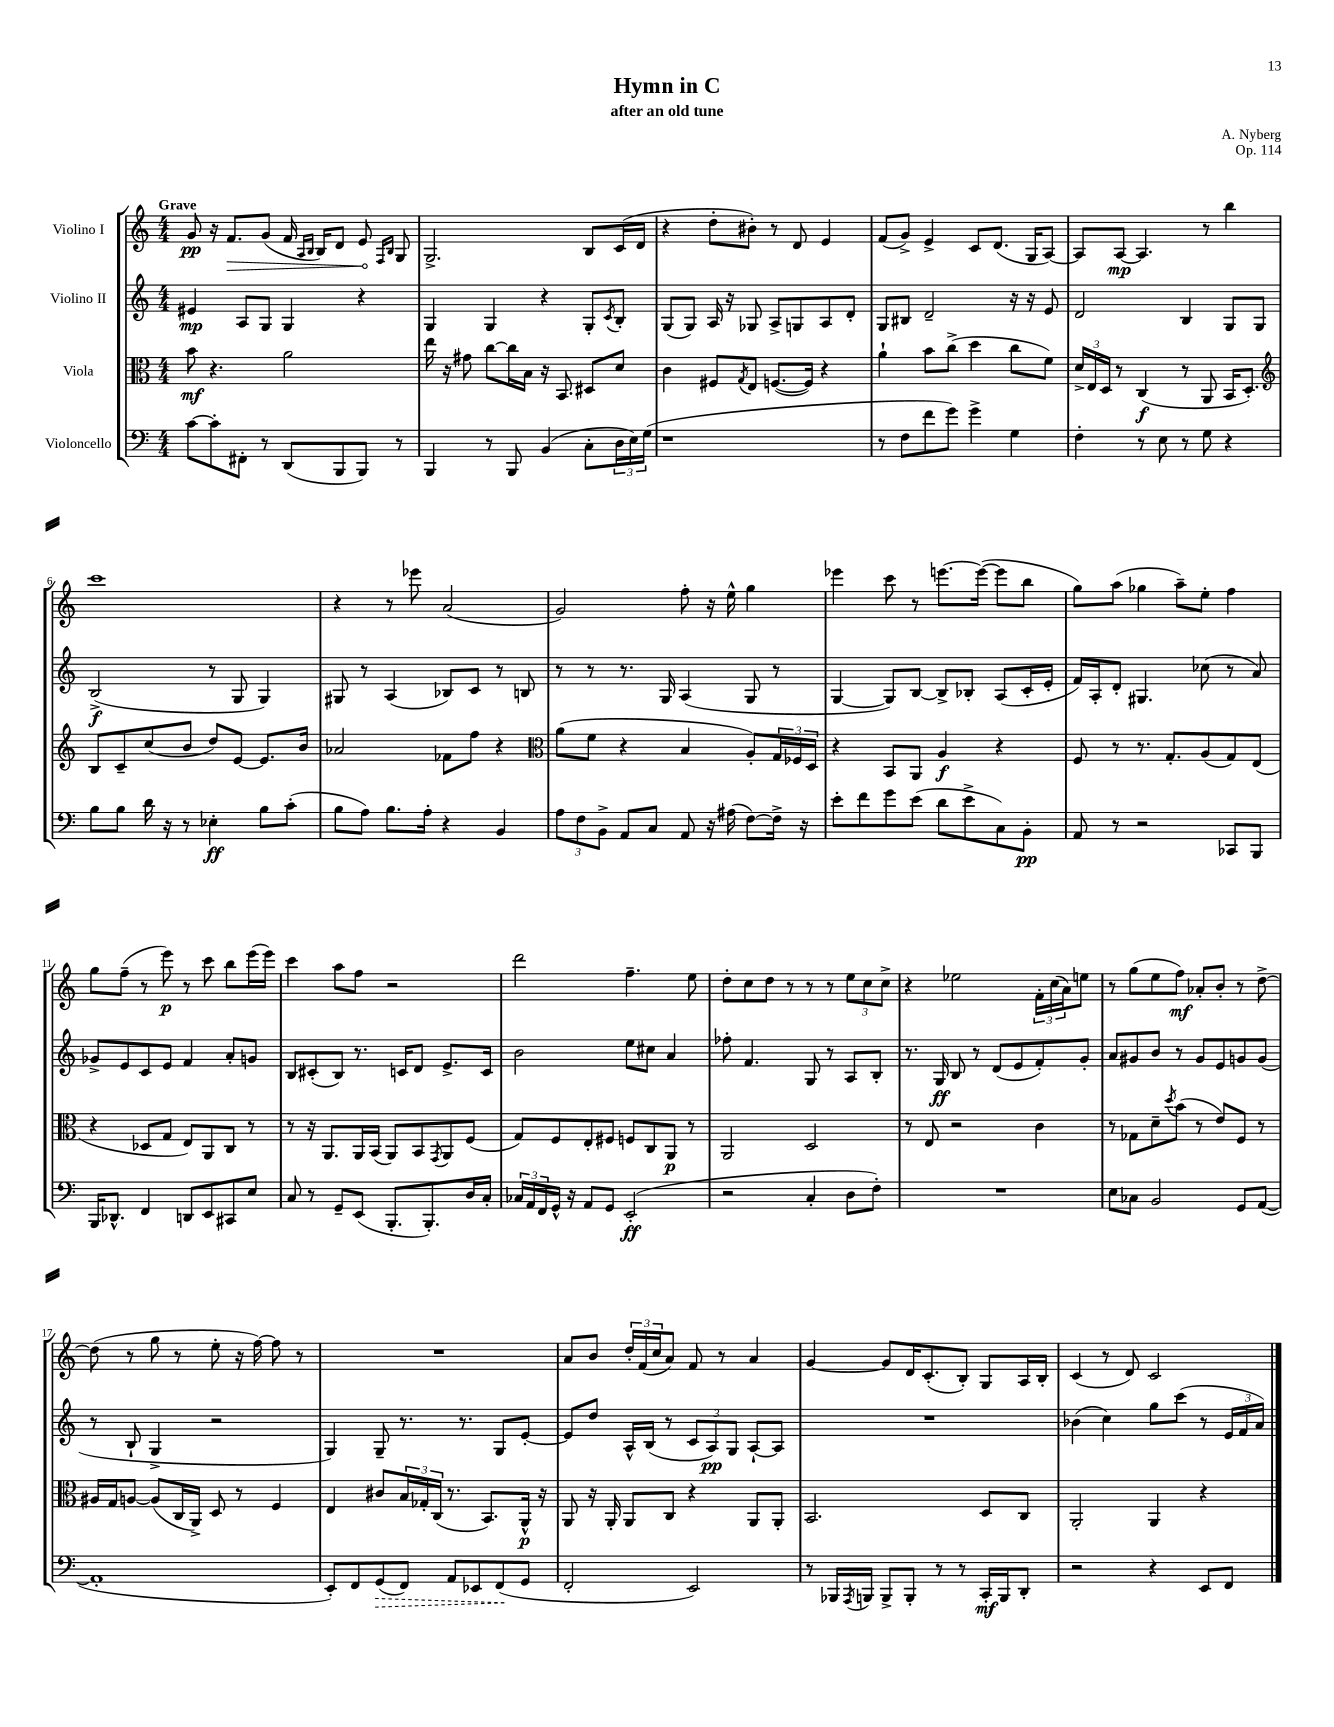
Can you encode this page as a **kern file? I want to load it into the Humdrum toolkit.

**kern	**dynam	**kern	**dynam	**kern	**dynam	**kern	**dynam
*part4	*part4	*part3	*part3	*part2	*part2	*part1	*part1
*staff4	*staff4	*staff3	*staff3	*staff2	*staff2	*staff1	*staff1
*I"Violoncello	*	*I"Viola	*	*I"Violino II	*	*I"Violino I	*
*clefF4	*	*clefC3	*	*clefG2	*	*clefG2	*
*k[]	*	*k[]	*	*k[]	*	*k[]	*
*M4/4	*	*M4/4	*	*M4/4	*	*M4/4	*
=1	=1	=1	=1	=1	=1	=1	=1
!	!	!	!	!	!	!LO:TX:a:B:t=Grave	!
[8c\L	.	8b\	mf	4e#X/	mp	8g/	pp
8c'\]	.	4.r	.	.	.	16r	.
!	!	!	!	!	!	!	!LO:HP:b
.	.	.	.	.	.	8.f/L	>
8FF#X'\J	.	.	.	8A/L	.	.	.
8r	.	.	.	8G/J	.	(8g/J	.
(8DD/L	.	2a\	.	4G/	.	16f/	.
.	.	.	.	.	.	16qqA/LL	.
.	.	.	.	.	.	16qqB/JJ	.
.	.	.	.	.	.	16B/KL)	.
8BBB/	.	.	.	.	.	8d/J	.
8BBB/J)	.	.	.	4r	.	8e/	.
.	.	.	.	.	.	16qqF/LL	.
.	.	.	.	.	.	16qqB/JJ	.
8r	.	.	.	.	.	8G/	]
=2	=2	=2	=2	=2	=2	=2	=2
4BBB/	.	16ee\	.	4G/	.	2.G^/	.
.	.	16r	.	.	.	.	.
.	.	8g#X\	.	.	.	.	.
8r	.	[8cc\L	.	4G/	.	.	.
8BBB/	.	16cc\L]	.	.	.	.	.
.	.	16B\JJ	.	.	.	.	.
(4BB/	.	16r	.	4r	.	.	.
.	.	8.BB/	.	.	.	.	.
8C'\L	.	8D#X/L	.	8G'/L	.	8B/L	.
.	.	.	.	8qc/	.	.	.
24D\L	.	8d/J	.	8B'/J	.	(16c/L	.
24E\)	.	.	.	.	.	.	.
.	.	.	.	.	.	16d/JJ	.
(24G\JJ	.	.	.	.	.	.	.
=3	=3	=3	=3	=3	=3	=3	=3
1r	.	4c\	.	(8G/L	.	4r	.
.	.	.	.	8G/J)	.	.	.
.	.	8F#X/L	.	16A/	.	8dd'\L	.
.	.	.	.	16r	.	.	.
.	.	8qG/	.	.	.	.	.
.	.	8E/J	.	8G-X/	.	8b#X'\J)	.
.	.	([8.Fn/L	.	8A^/L	.	8r	.
.	.	.	.	8Gn/	.	8d/	.
.	.	16F/Jk])	.	.	.	.	.
.	.	4r	.	8A/	.	4e/	.
.	.	.	.	8d'/J	.	.	.
=4	=4	=4	=4	=4	=4	=4	=4
8r	.	4a`\	.	8G/L	.	(8f/L	.
8F\L	.	.	.	8B#X/J	.	8g^/J)	.
8f\	.	8b\L	.	2d~/	.	4e^/	.
8g\J)	.	(8cc^\J	.	.	.	.	.
4g^\	.	4dd\	.	.	.	8c/L	.
.	.	.	.	.	.	(8.d/J	.
4G\	.	8cc\L	.	16r	.	.	.
.	.	.	.	16r	.	16G/KL	.
.	.	8f\J)	.	8e/	.	[8A/J)	.
=5	=5	=5	=5	=5	=5	=5	=5
4F'\	.	24d^/LL	.	2d/	.	8A/L]	.
.	.	24E/	.	.	.	.	.
.	.	24D/JJ	.	.	.	.	.
.	.	8r	.	.	.	[8A/J	mp
8r	.	(4C/	f	.	.	4.A/]	.
8E\	.	.	.	.	.	.	.
8r	.	8r	.	4B/	.	.	.
8G\	.	8AA/	.	.	.	8r	.
4r	.	16BB/KL	.	8G/L	.	4bb\	.
.	.	8.D'/J)	.	.	.	.	.
.	.	.	.	8G/J	.	.	.
!!LO:LB:g=z
=6	=6	=6	=6	=6	=6	=6	=6
*	*	*clefG2	*	*	*	*	*
8B\L	.	8B/L	.	(2B^/	f	1ccc	.
8B\J	.	8c~/	.	.	.	.	.
16d\	.	(8cc/	.	.	.	.	.
16r	.	.	.	.	.	.	.
8r	.	8b/J	.	.	.	.	.
4E-X'\	ff	8dd/L)	.	8r	.	.	.
.	.	[8e/J	.	8G/	.	.	.
8B\L	.	8.e/L]	.	4G/)	.	.	.
(8c'\J	.	.	.	.	.	.	.
.	.	16b/Jk	.	.	.	.	.
=7	=7	=7	=7	=7	=7	=7	=7
8B\L	.	2a-X/	.	8G#X/	.	4r	.
8A\J)	.	.	.	8r	.	.	.
8.B\L	.	.	.	(4A/	.	8r	.
.	.	.	.	.	.	8eee-X\	.
16A'\Jk	.	.	.	.	.	.	.
4r	.	8f-X\L	.	8B-X/L)	.	(2a/	.
.	.	8ff\J	.	8c/J	.	.	.
4BB/	.	4r	.	8r	.	.	.
.	.	.	.	8Bn/	.	.	.
=8	=8	=8	=8	=8	=8	=8	=8
*	*	*clefC3	*	*	*	*	*
12A\L	.	(8a\L	.	8r	.	2g/)	.
12F\	.	.	.	.	.	.	.
.	.	8f\J	.	8r	.	.	.
12BB^\J	.	.	.	.	.	.	.
8AA/L	.	4r	.	8.r	.	.	.
8C/J	.	.	.	.	.	.	.
.	.	.	.	16G/	.	.	.
8AA/	.	4B/	.	(4A/	.	8ff'\	.
16r	.	.	.	.	.	16r	.
(16A#X\	.	.	.	.	.	16ee^^\	.
[8F\L)	.	8A'/L)	.	8G/	.	4gg\	.
16F^\Jk]	.	24G/L	.	8r	.	.	.
.	.	24F-X/	.	.	.	.	.
16r	.	.	.	.	.	.	.
.	.	24D/JJ	.	.	.	.	.
=9	=9	=9	=9	=9	=9	=9	=9
8e'\L	.	4r	.	[4G/	.	4eee-X\	.
8f\	.	.	.	.	.	.	.
8g\	.	8BB/L	.	8G/L])	.	8ccc\	.
(8e\J	.	8AA/J	.	[8B/J	.	8r	.
8d\L	.	4A/	f	8B^/L]	.	[8.eeen\L	.
8e^\	.	.	.	8B-X'/J	.	.	.
.	.	.	.	.	.	(16eee\Jk_	.
8C\)	.	4r	.	(8A/L	.	8eee\L]	.
8BB'\J	pp	.	.	16c'/L	.	8bb\J	.
.	.	.	.	16e'/JJ	.	.	.
=10	=10	=10	=10	=10	=10	=10	=10
8AA/	.	8F/	.	16f/LL)	.	8gg\L)	.
.	.	.	.	16A'/J	.	.	.
8r	.	8r	.	8d'/J	.	(8aa\J	.
2r	.	8.r	.	4.G#X/	.	4gg-X\	.
.	.	8.G'/L	.	.	.	.	.
.	.	.	.	.	.	8aa~\L)	.
.	.	(8A/	.	(8cc-X\	.	8ee'\J	.
8CC-X/L	.	8G/)	.	8r	.	4ff\	.
8BBB/J	.	(8E/J	.	8a/)	.	.	.
!!LO:LB:g=z
=11	=11	=11	=11	=11	=11	=11	=11
16BBB/KL	.	4r	.	8g-X^/L	.	8gg\L	.
8.DD-X^^/J	.	.	.	.	.	.	.
.	.	.	.	8e/	.	(8ff~\J	.
4FF/	.	8D-X/L	.	8c/	.	8r	.
.	.	8G/J	.	8e/J	.	8eee\)	p
8DDn/L	.	8E/L)	.	4f/	.	8r	.
8EE/	.	8AA/	.	.	.	8ccc\	.
8CC#X/	.	8C/J	.	8a'/L	.	8bb\L	.
8E/J	.	8r	.	8gn/J	.	(16eee\L	.
.	.	.	.	.	.	16eee\JJ)	.
=12	=12	=12	=12	=12	=12	=12	=12
8C/	.	8r	.	8B/L	.	4ccc\	.
8r	.	16r	.	(8c#X'/	.	.	.
.	.	8.AA/L	.	.	.	.	.
8GG~/L	.	.	.	8B/J)	.	8aa\L	.
(8EE/J	.	16AA/L	.	8.r	.	8ff\J	.
.	.	(16BB/JJ	.	.	.	.	.
8.BBB'/L	.	8AA/L)	.	.	.	2r	.
.	.	.	.	16cn/KL	.	.	.
.	.	8BB/	.	8d/J	.	.	.
8.BBB'/)	.	.	.	.	.	.	.
.	.	8qGG/	.	.	.	.	.
.	.	8AA/	.	8.e^/L	.	.	.
16D/L	.	(8F/J	.	.	.	.	.
16C'/JJ	.	.	.	16c/Jk	.	.	.
=13	=13	=13	=13	=13	=13	=13	=13
24C-X/LL	.	8G/L)	.	2b\	.	2ddd\	.
24AA/	.	.	.	.	.	.	.
24FF/	.	.	.	.	.	.	.
16GG^^/JJ	.	8F/	.	.	.	.	.
16r	.	.	.	.	.	.	.
8AA/L	.	8E'/	.	.	.	.	.
8GG/J	.	8F#X/J	.	.	.	.	.
(2EE'/	ff	8Fn/L	.	8ee\L	.	4.ff~\	.
.	.	8C/	.	8cc#X\J	.	.	.
.	.	8AA/J	p	4a/	.	.	.
.	.	8r	.	.	.	8ee\	.
=14	=14	=14	=14	=14	=14	=14	=14
2r	.	2AA/	.	8ff-X'\	.	8dd'\L	.
.	.	.	.	4.f/	.	8cc\	.
.	.	.	.	.	.	8dd\J	.
.	.	.	.	.	.	8r	.
4C'/	.	2D/	.	8G/	.	8r	.
.	.	.	.	8r	.	8r	.
8D\L	.	.	.	8A/L	.	12ee\L	.
.	.	.	.	.	.	12cc\	.
8F'\J)	.	.	.	8B'/J	.	.	.
.	.	.	.	.	.	12cc^\J	.
=15	=15	=15	=15	=15	=15	=15	=15
1r	.	8r	.	8.r	.	4r	.
.	.	8E/	.	.	.	.	.
.	.	.	.	16G/	ff	.	.
.	.	2r	.	8B/	.	2ee-X\	.
.	.	.	.	8r	.	.	.
.	.	.	.	(8d/L	.	.	.
.	.	.	.	8e/	.	.	.
.	.	4c\	.	8f'/)	.	24f'\LL	.
.	.	.	.	.	.	(24cc\	.
.	.	.	.	.	.	24a\J)	.
.	.	.	.	8g'/J	.	8een\J	.
=16	=16	=16	=16	=16	=16	=16	=16
8E\L	.	8r	.	8a/L	.	8r	.
8C-X\J	.	8G-X\L	.	8g#X/	.	(8gg\L	.
2BB/	.	8d~\	.	8b/J	.	8ee\	.
.	.	8qdd/	.	.	.	.	.
.	.	(8b\J	.	8r	.	8ff\J)	mf
.	.	8r	.	8g#/L	.	8a-X'/L	.
.	.	8e/L)	.	8e/	.	8b'/J	.
8GG/L	.	8F/J	.	8gn/	.	8r	.
([8AA/J	.	8r	.	(8g/J	.	[8dd^\	.
!!LO:LB:g=z
=17	=17	=17	=17	=17	=17	=17	=17
1AA']	.	16A#X/LL	.	8r	.	(8dd\]	.
.	.	16G/J	.	.	.	.	.
.	.	[8An/J	.	8B`/	.	8r	.
.	.	(8A/L]	.	4G^/	.	8gg\	.
.	.	16C/L	.	.	.	8r	.
.	.	16AA^/JJ)	.	.	.	.	.
.	.	8D/	.	2r	.	8ee'\	.
.	.	8r	.	.	.	16r	.
.	.	.	.	.	.	[16ff\)	.
.	.	4F/	.	.	.	8ff\]	.
.	.	.	.	.	.	8r	.
=18	=18	=18	=18	=18	=18	=18	=18
8EE'/L)	.	4E/	.	4G/)	.	1r	.
8FF/	.	.	.	.	.	.	.
!	!LO:HP:b	!	!	!	!	!	!
(8GG/	>	8c#X/L	.	8G~/	.	.	.
8FF/J)	.	24B/L	.	8.r	.	.	.
.	.	24G-X'/	.	.	.	.	.
.	.	(24C/JJ	.	.	.	.	.
8AA/L	.	8.r	.	.	.	.	.
.	.	.	.	8.r	.	.	.
8EE-X/	.	.	.	.	.	.	.
.	.	8.BB/L)	.	.	.	.	.
(8FF/	.	.	.	8G/L	.	.	.
8GG/J	]	16AA^^/Jk	p	[8e'/J	.	.	.
.	.	16r	.	.	.	.	.
=19	=19	=19	=19	=19	=19	=19	=19
2FF'/	.	8AA/	.	8e/L]	.	8a/L	.
.	.	16r	.	8dd/J	.	8b/J	.
.	.	16AA'/	.	.	.	.	.
.	.	8AA/L	.	16A^^/LL	.	24dd'/LL	.
.	.	.	.	.	.	(24f/	.
.	.	.	.	(16B/JJ	.	.	.
.	.	.	.	.	.	24cc/J	.
.	.	8C/J	.	8r	.	8a/J)	.
2EE/)	.	4r	.	12c/L	.	8f/	.
.	.	.	.	12A/)	pp	.	.
.	.	.	.	.	.	8r	.
.	.	.	.	12G/J	.	.	.
.	.	8AA/L	.	[8A`/L	.	4a/	.
.	.	8AA'/J	.	8A/J]	.	.	.
=20	=20	=20	=20	=20	=20	=20	=20
8r	.	2.BB/	.	1r	.	[4g/	.
16BBB-X/LL	.	.	.	.	.	.	.
8qAAA/	.	.	.	.	.	.	.
16BBBn/JJ	.	.	.	.	.	.	.
8BBB^/L	.	.	.	.	.	8g/L]	.
8BBB'/J	.	.	.	.	.	16d/K	.
.	.	.	.	.	.	(8.c'/	.
8r	.	.	.	.	.	.	.
8r	.	.	.	.	.	8B'/J)	.
16CC'/LL	mf	8D/L	.	.	.	8G/L	.
16BBB/J	.	.	.	.	.	.	.
8DD'/J	.	8C/J	.	.	.	16A/L	.
.	.	.	.	.	.	16B'/JJ	.
=21	=21	=21	=21	=21	=21	=21	=21
2r	.	2AA'/	.	(4b-X\	.	(4c/	.
.	.	.	.	4cc\)	.	8r	.
.	.	.	.	.	.	8d/)	.
4r	.	4AA/	.	8gg\L	.	2c/	.
.	.	.	.	(8ccc\J	.	.	.
8EE/L	.	4r	.	8r	.	.	.
8FF/J	.	.	.	24e/LL	.	.	.
.	.	.	.	24f/	.	.	.
.	.	.	.	24a/JJ)	.	.	.
==	==	==	==	==	==	==	==
*-	*-	*-	*-	*-	*-	*-	*-
